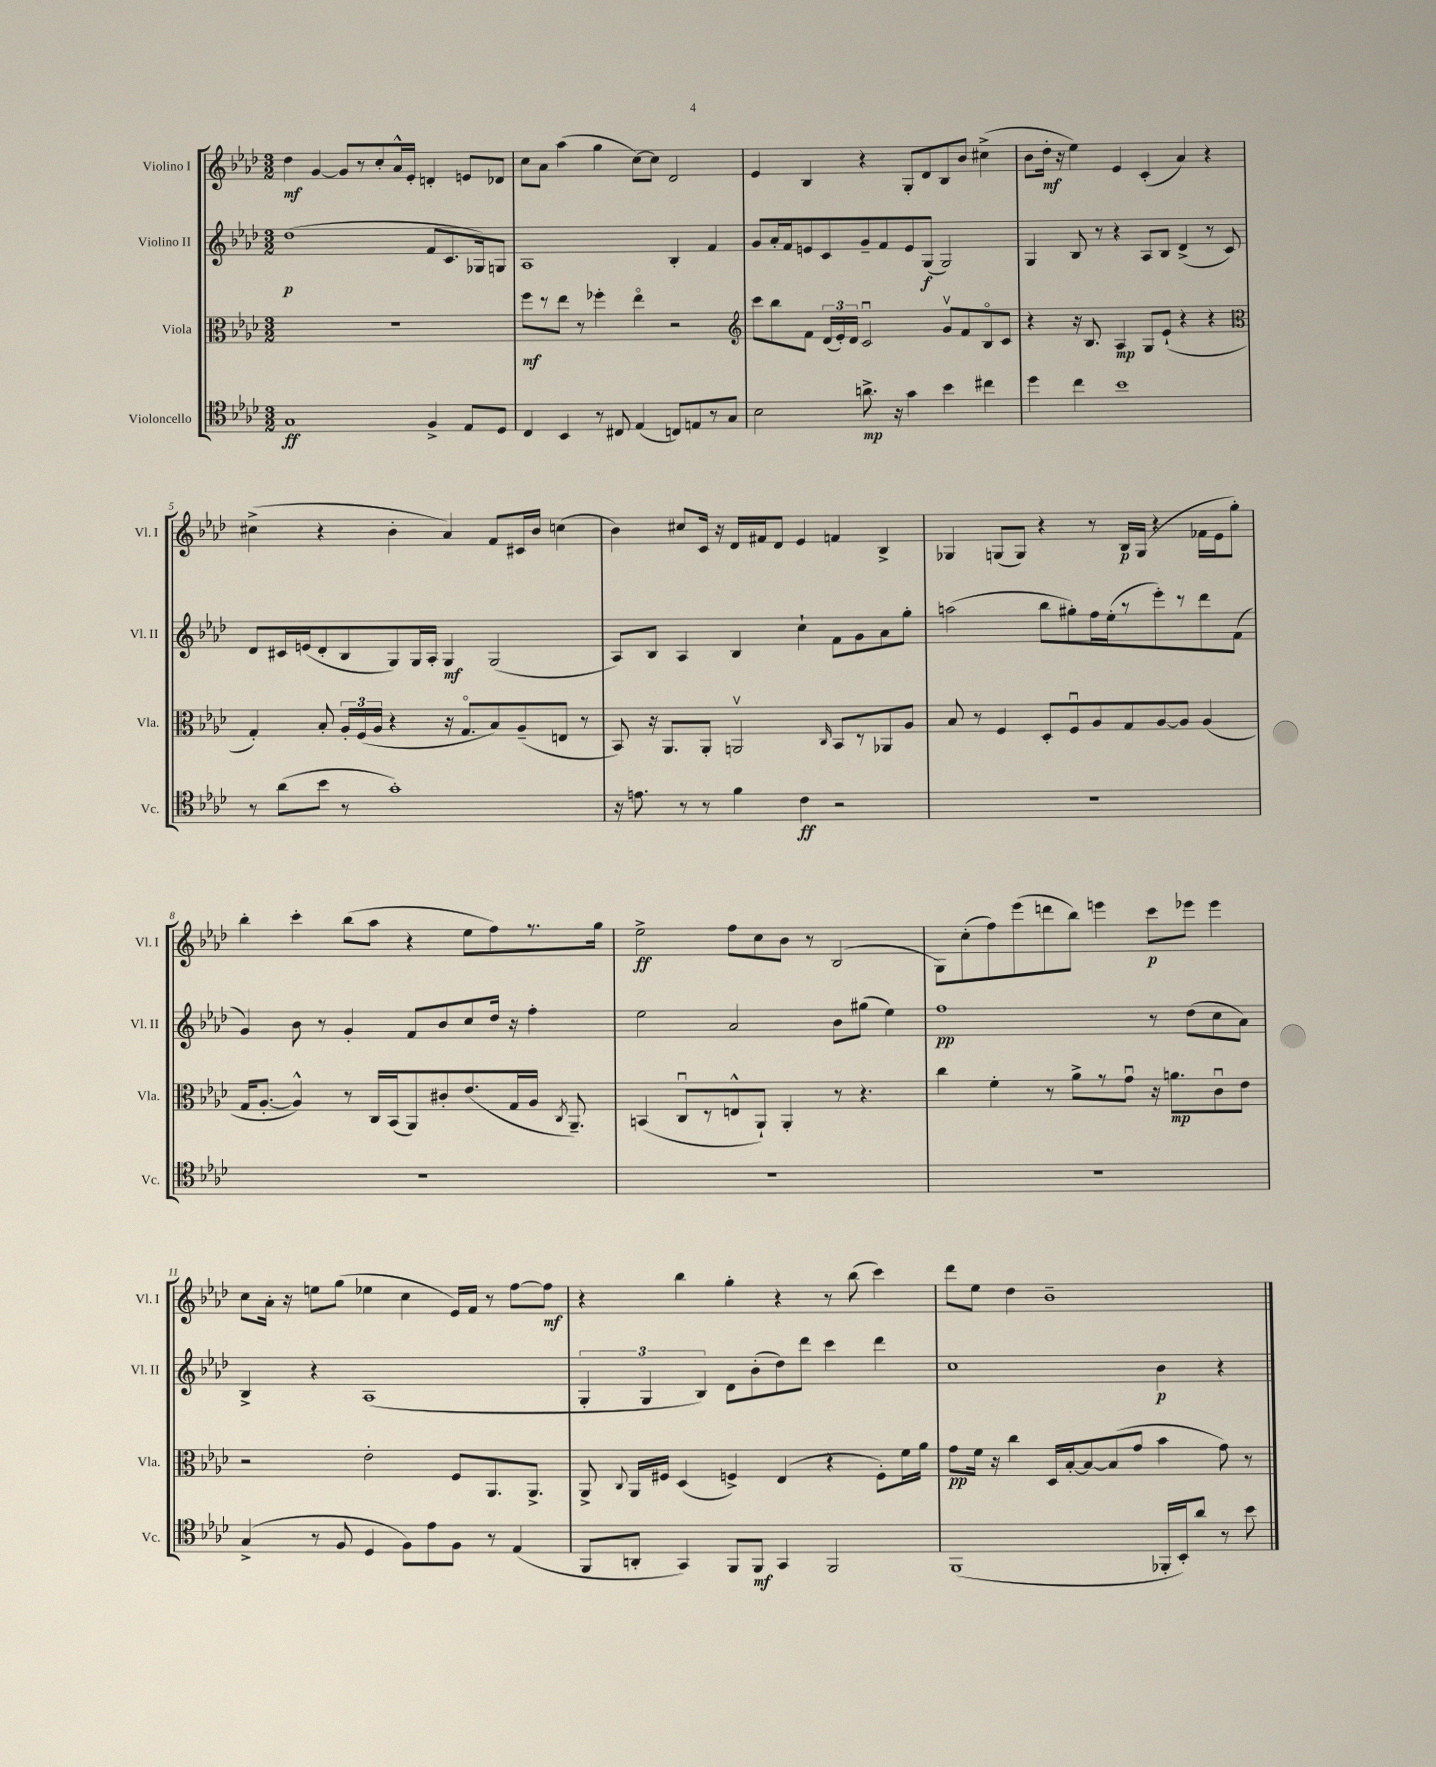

**kern	**kern	**kern	**kern
*staff4	*staff3	*staff2	*staff1
*clefC4	*clefC3	*clefG2	*clefG2
*k[b-e-a-d-]	*k[b-e-a-d-]	*k[b-e-a-d-]	*k[b-e-a-d-]
*M3/2	*M3/2	*M3/2	*M3/2
1G	1.r	(1dd-	4dd-
.	.	.	[4g
.	.	.	8g]
.	.	.	8r
.	.	.	8cc'
.	.	.	16a-^^
.	.	.	16e-'
4F^	.	8f	4d'
.	.	8.c	.
8E-	.	.	8e
.	.	16G-)	.
8D-	.	8G	8d-
=	=	=	=
4C	8ff	1A-	8cc
.	8r	.	8a-
4BB-	8ee-	.	(4aa-
.	8r	.	.
8r	4ff-'	.	4gg
8C#	.	.	.
(4E-	4ee-o	.	[8cc)
.	.	.	8cc]
8C)	2r	4B-'	2d-
8E	.	.	.
8r	.	4f	.
8G	.	.	.
=	=	=	=
*	*clefG2	*	*
2B-	8ccc	8g	4e-
.	8bb-	16a-'	.
.	.	16f	.
.	8f	8e	4B-
.	(24d-	8c	.
.	24e-')	.	.
.	24d-	.	.
8.a^	2cu	8g~	4r
.	.	8f	.
16r	.	.	.
4g	.	8e	8G'
.	.	(8G	8d-
4b-	8gv	2G)	8B-
.	8f	.	8b-
4cc#	8B-o	.	(4cc#^
.	8c	.	.
=	=	=	=
4dd-	4r	4G	8b-
.	.	.	16dd-'
.	.	.	16r
4cc	16r	8B-	4ee-)
.	8.B-	.	.
.	.	8r	.
1b-	4A-	4r	4e-
.	8G	8A-	(4c'
.	(8e-`	8B-	.
.	4r	(4d-^	4a-)
.	4r	8r	4r
.	.	8c)	.
=	=	=	=
*	*clefC3	*	*
8r	4G')	8d-	(4cc#^
(8a-	.	16c#	.
.	.	(16e	.
8b-	8B-'	8d-'	4r
8r	24A-'	8B-	.
.	(24F	.	.
.	24A-	.	.
1g')	4r	8G)	4b-'
.	.	16G	.
.	.	16A-'	.
.	16r	4G	4a-)
.	8.Go	.	.
.	8B-)	(2G	8f
.	(8A-~	.	16c#
.	.	.	16b-
.	8E	.	(4cc
.	8r	.	.
=	=	=	=
16r	8BB-)	8A-)	4b-)
8.e	.	.	.
.	16r	8B-	.
.	8.AA-	.	.
8r	.	4A-	8cc#
8r	8AA-'	.	16c
.	.	.	16r
4f	2AAv	4B-	16d-
.	.	.	16f#
.	.	.	8d-
4c	.	4cc`	4e-
.	16qqC	.	.
2r	8BB-	8f	4f
.	8r	8g	.
.	8AA-	8a-	4B-^
.	8A-	8gg'	.
=	=	=	=
1.r	8B-	(2aa	4G-
.	8r	.	.
.	4F	.	(8G
.	.	.	8G)
.	8D-'	8bb-	4r
.	8Fu	8gg#')	.
.	8A-	16ff	8r
.	.	(16ee-'	.
.	8G	8r	16B-
.	.	.	(16G
.	[8A-	8eee-')	4r
.	8A-]	8r	.
.	(4A-	8ddd-	16f-
.	.	.	16e-
.	.	(8f	8gg')
=	=	=	=
1.r	16G	4g)	4bb-'
.	[8.A-'	.	.
.	4A-^^])	8b-	4ccc'
.	.	8r	.
.	8r	4g'	(8bb-
.	16C	.	8aa-
.	(16BB-	.	.
.	8AA-)	8f	4r
.	8c#'	8b-	.
.	(8.e-	8cc	8ee-
.	.	16dd-	8ff)
.	16G	16r	.
.	16A-	4ff'	8.r
.	8qC	.	.
.	8.AA-~)	.	.
.	.	.	16gg
=	=	=	=
1.r	(4BB	2ee-	2ee-^
.	8Cu	.	.
.	8r	.	.
.	8E^^	2a-	8ff
.	8AA-`)	.	8cc
.	4AA-'	.	8b-
.	.	.	8r
.	8r	8b-	(2B-
.	4.r	(8gg#	.
.	.	4ee-)	.
=	=	=	=
1.r	4cc	1ff	8G)
.	.	.	(8cc'
.	4f'	.	8ff)
.	.	.	(8eee-
.	8r	.	8ddd
.	8a-^	.	8bb-)
.	8r	.	4eee
.	8gu	.	.
.	16r	8r	8ccc
.	8.a	.	.
.	.	(8dd-	8eee-
.	8cu	8cc	4eee-
.	8e-	8a-)	.
=	=	=	=
(4G^	2r	4B-^	8cc
.	.	.	16a-'
.	.	.	16r
8r	.	4r	8ee
8F	.	.	(8gg
4D-	2e-'	(1A-	4ee-
8F)	.	.	4cc
8e-	.	.	.
8F	8F	.	16e-)
.	.	.	16f
8r	8.AA-	.	8r
(4E-	.	.	[8ff
.	8.AA-^	.	.
.	.	.	8ff]
=	=	=	=
8FF	8AA-^	6G'	4r
.	8qqC	.	.
8AA'	16AA-	.	.
.	.	6G	.
.	16F#	.	.
4GG)	(4D-	.	4bb-
.	.	6B-)	.
8FF	4F^)	8d-	4gg'
8FF	.	(8b-'	.
4GG	(4E-	8dd-)	4r
.	.	8ddd-	.
2FF	4r	4ccc	8r
.	.	.	(8bb-
.	8F')	4ddd-	4ccc)
.	16f	.	.
.	16a-	.	.
=	=	=	=
(1FF	8g	1cc	8ddd-
.	16f	.	8ee-
.	16r	.	.
.	4cc	.	4dd-
.	16D-	.	1b-~
.	[16B-'	.	.
.	8B-_	.	.
.	(8B-]	.	.
.	8g	.	.
16FF-'	4b-	4b-	.
16BB-')	.	.	.
8a-	.	.	.
8r	8g)	4r	.
8b-	8r	.	.
==	==	==	==
*-	*-	*-	*-
